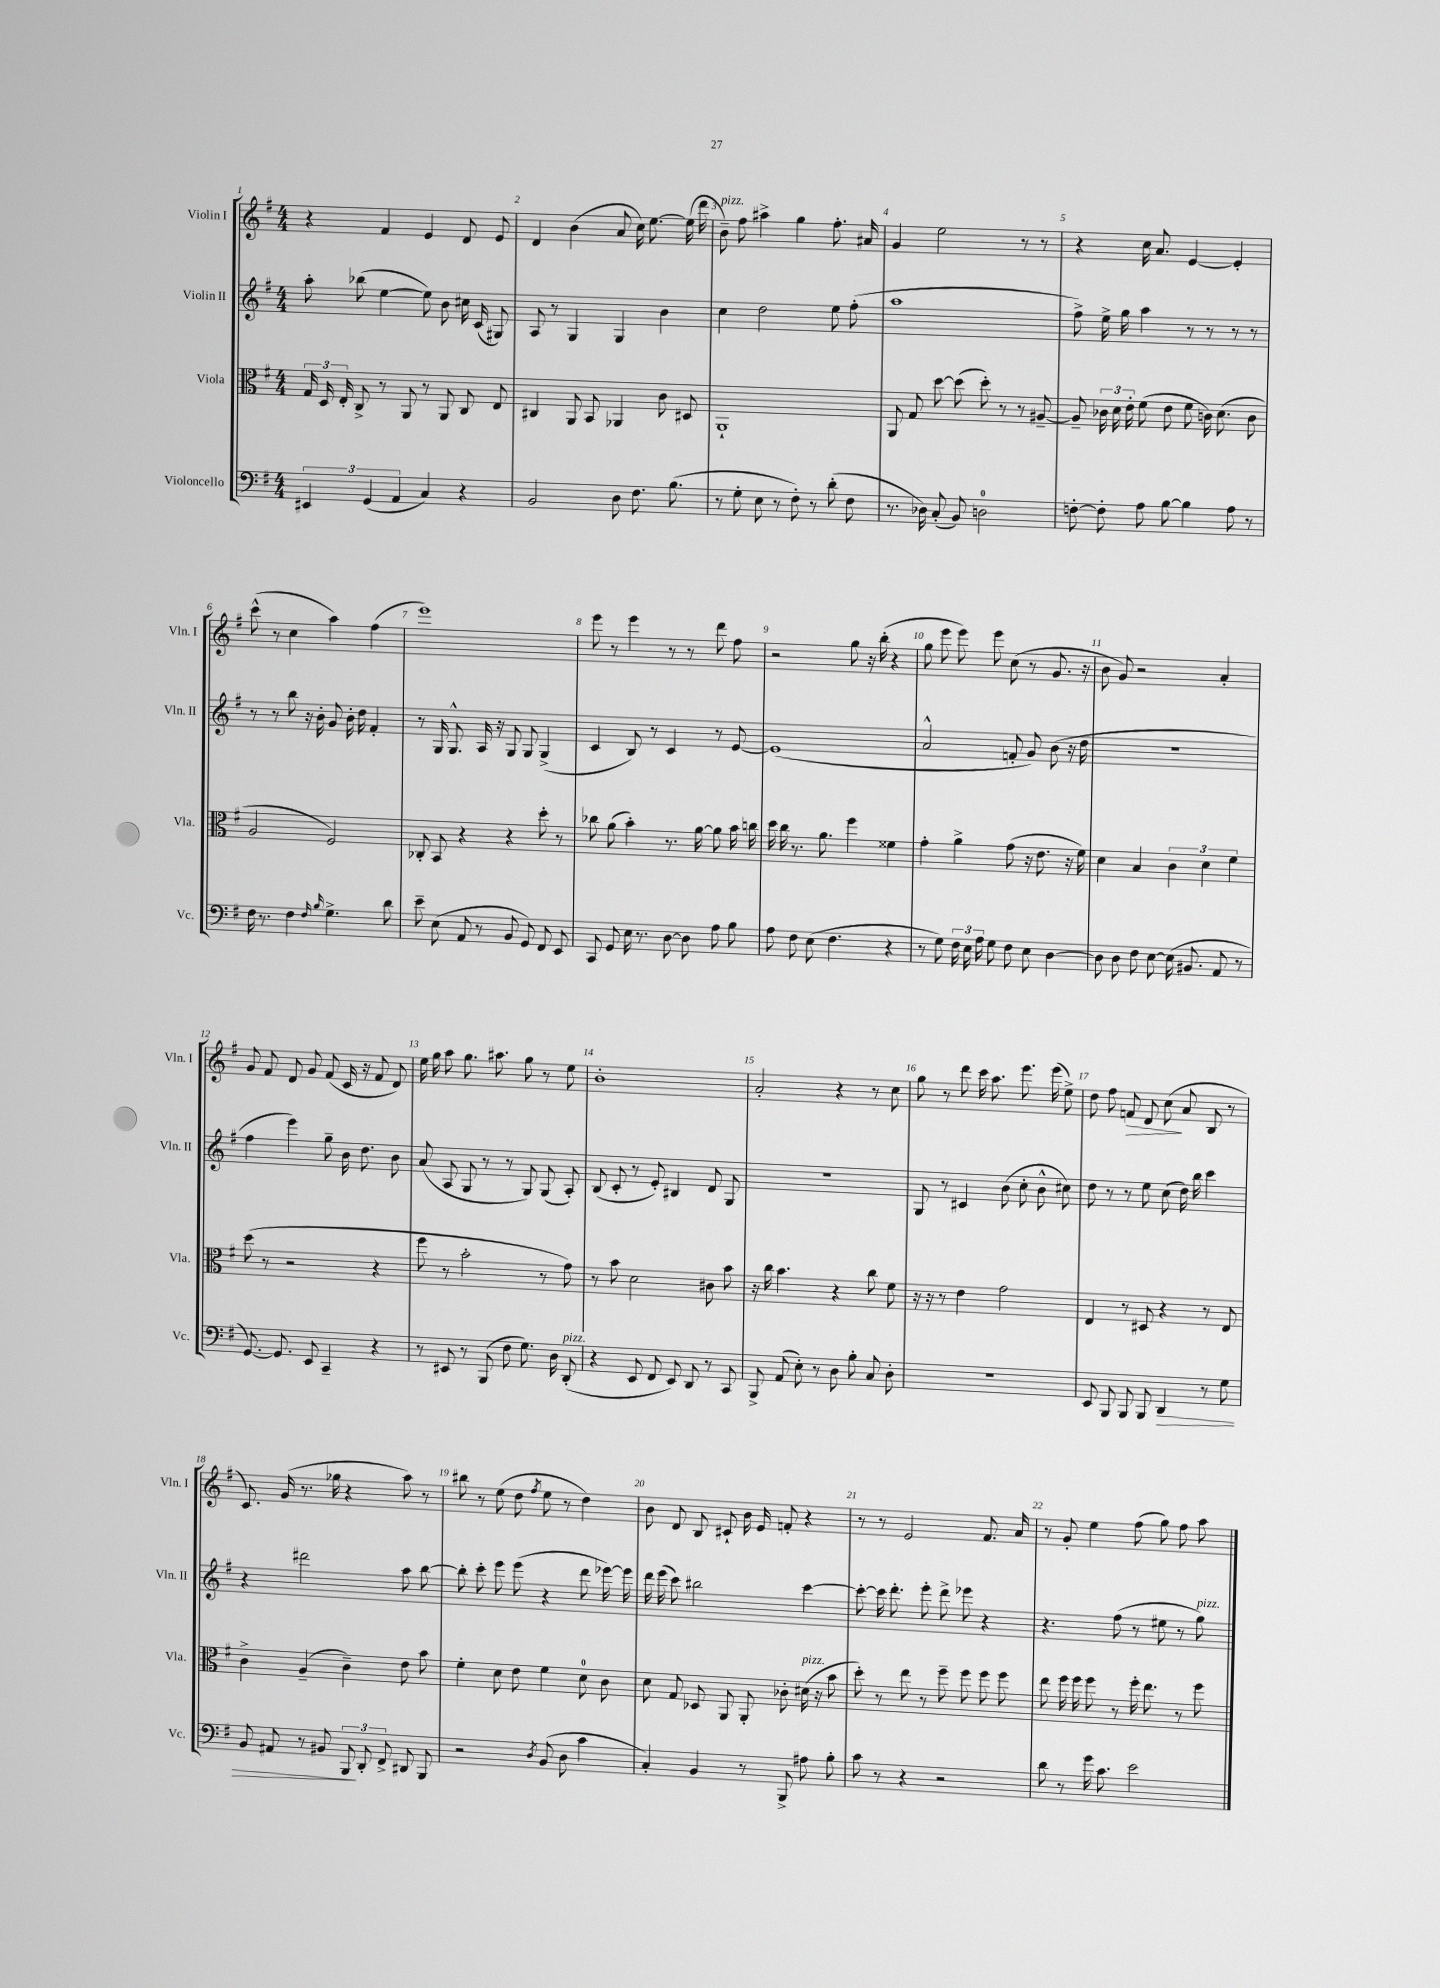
<<
\new StaffGroup <<
\new Staff = "s0" \with { instrumentName = "Violin I" shortInstrumentName = "Vln. I" } {
    \clef treble \key g \major \numericTimeSignature \time 4/4
    \autoBeamOff r4 fis'4 e'4 d'8 e'8 |
    d'4 b'4( a'8 c''16) e''8.~ e''16( d'''16 |
    b'8--^\markup { \italic "pizz." }) fis''8 ais''4-> g''4 fis''8.-. ais'16 |
    g'4 e''2 r8 r8 |
    r4 c''16 a'8. e'4~ e'4-. |
    c'''8-^( r8 c''4 a''4) fis''4( |
    e'''1) |
    e'''8 r8 e'''4 r8 r8 d'''8 fis''8 |
    r2 g''8 r16 b''16-.( r4 |
    g''8 e'''8 e'''8) e'''8 c''8( r8 g'8. r16 |
    b'8 g'8) r2 a'4-. |
    g'8 fis'8 d'8 g'8 fis'8( c'16 r16 fis'8 d'8) |
    e''16 g''16 a''8 g''8. ais''8. g''8 r8 e''8 |
    b'1-. |
    a'2-. r4 r8 c''8 |
    g''8 r8 d'''8 c'''16 a''8. e'''8. e'''16( e''8->) |
    d''8 fis''8 f'8\> d'8 c''8\!( a'8 b8 r8 |
    c'8.) g'16( r8. ges''16 r4 a''8) r8 |
    bis''8 r8 e''8( d''8 \acciaccatura { fis''8 } e''8 r8 d''4) |
    b'8 d'8 b8 cis'8-! b'16 e'16 f'8-. r4 |
    r8 r8 e'2 fis'8. a'16 |
    r8 g'8-. e''4 fis''8( g''8) fis''8 a''8 \bar "|." |
}
\new Staff = "s1" \with { instrumentName = "Violin II" shortInstrumentName = "Vln. II" } {
    \clef treble \key g \major \numericTimeSignature \time 4/4
    \autoBeamOff a''8-. bes''8( e''4~ e''8) b'8 cis''16 c'16( gis8) |
    a8 r8 g4 g4 b'4 |
    c''4 d''2 e''8 fis''8-.( |
    a''1 |
    fis''8->) e''16-> g''16 a''4 r8 r8 r8 r8 |
    r8 r8 b''8 r16 b'16-. g'8 b'16-. d''16 fis'4-. |
    r8 g16 g8.-^ a16 r16 g8 g8 g4->( |
    c'4 b8) r8 c'4 r8 e'8~ |
    e'1( |
    a'2-^ f'8-. g'8) b'8( r16 d''16 |
    R1 |
    fis''4 e'''4) g''8-- b'16 d''8. b'8 |
    a'8( a8 g8 r8 r8 g8) g8( a8-.) |
    b8( c'8-. r8 e'8-.) bis4 d'8 g8 |
    r1 |
    g8 r8 cis'4 b'8( c''8-. b'8-^ cis''8) |
    d''8 r8 r8 e''8 c''8( d''16) b''16 c'''4 |
    r4 dis'''2 a''8 b''8~ |
    b''8-. c'''8-. e'''8 e'''8( r4 d'''8 ees'''16~) ees'''16 |
    d'''16 e'''16( c'''8) bis''2 c'''4~ |
    c'''8~-. c'''16 d'''8.-. e'''8-. d'''8-> ees'''8 r4 |
    r4. fis''8( r8 eis''8 r8 g''8^\markup { \italic "pizz." }) \bar "|." |
}
\new Staff = "s2" \with { instrumentName = "Viola" shortInstrumentName = "Vla." } {
    \clef alto \key g \major \numericTimeSignature \time 4/4
    \autoBeamOff \tuplet 3/2 { g16 d16 e16-. } c8-> r8 a,8 r8 a,8 c8 e8 |
    cis4 a,8 b,8 aes,4 c'8 dis8 |
    a,1-! |
    a,8 g8 d''8~ d''8( d''8-.) r8 r8 ais8~-- |
    ais8-- \tuplet 3/2 { ces'16 d'16 e'16-. } fis'8( e'8 fis'8 c'16) d'8.( c'8 |
    a2 fis2) |
    ces8-. b,8 r4 r4 d''8-. r8 |
    ces''8 a'8( b'4-.) r8. a'16~ a'8 b'16 c''16 |
    d''16 c''16 r8. a'8. fis''4 fisis'4 |
    g'4-. a'4-> g'8( r16 e'8. r16 fis'16) |
    d'4 b4 \tuplet 3/2 { c'4 d'4 fis'4 } |
    d''8( r8 r2 r4 |
    fis''8 r8 b'2-. r8 g'8) |
    r8 b'8 d'2 cis'8 b'8 |
    r16 c''16 b'4. r4 c''8 fis'8 |
    r16 r16 r8 e'4 g'2 |
    e4 r8 dis8 r4 r8 e8 |
    c'4-> a4--( c'4--) e'8 b'8 |
    fis'4-. d'8 e'8 fis'4 d'8-0 c'8 |
    d'8 g8 des8 a,8 a,8-. ces'8-. dis'16^\markup { \italic "pizz." }( r16 b'8 |
    d''8-.) r8 e''8 r8 fis''8-- fis''8 fis''8 fis''8 |
    e''8 fis''16 fis''16 fis''8 r8 fis''16-. e''8. r8 fis''8 \bar "|." |
}
\new Staff = "s3" \with { instrumentName = "Violoncello" shortInstrumentName = "Vc." } {
    \clef bass \key g \major \numericTimeSignature \time 4/4
    \autoBeamOff \tuplet 3/2 { eis,4 g,4( a,4 } c4) r4 |
    b,2 d8 fis8. b8.( |
    r8 g8-. e8 r8 fis8-.) r8 d'8-.( fis8 |
    r8. des16) c8-.( b,8) d2-0 |
    f8~-. f8-. a8 b8~ b4 a8 r8 |
    fis16 r8. fis4 \grace { fis16 b16 } g4.-> d'8 |
    e'8-- e8( a,8 r8 b,8 g,8) fis,8 e,8 |
    c,8 g,8 e16 r8. d8~ d8 a8 b8 |
    a8 fis8 e8( fis4. r4 |
    r8 g8) \tuplet 3/2 { fis16 e16 a16 } g8 fis8 e8 d4~ |
    d8 d8 fis8 e8~ e16( bis,8. a,8 r8 |
    g,8.~) g,8. e,8 c,4-- r4 |
    r8 eis,8 r8 b,,8( fis8 g8.) d16 d,8-.^\markup { \italic "pizz." }( |
    r4 e,8 fis,8 e,8) d,8 r8 c,8 |
    b,,8-> a,8( e8-.) r8 d8 b8-. c8 d8-. |
    R1 |
    e,8 b,,8 b,,8 b,,8 d,4\> r8 g8 |
    b,8 ais,8 r8 bis,8 \tuplet 3/2 { b,,8\! d,8-. fis,8-> } dis,8 b,,8 |
    r2 \acciaccatura { d8 } b,8( d8 c'4 |
    c4-.) b,4 r8 b,,8-> ais8 b8-. |
    c'8 r8 r4 r2 |
    d'8 r8 g'16 c'8. e'2 \bar "|." |
}
>>
>>
\layout { \context { \Score \override BarNumber.break-visibility = ##(#f #t #t) barNumberVisibility = #all-bar-numbers-visible } }
